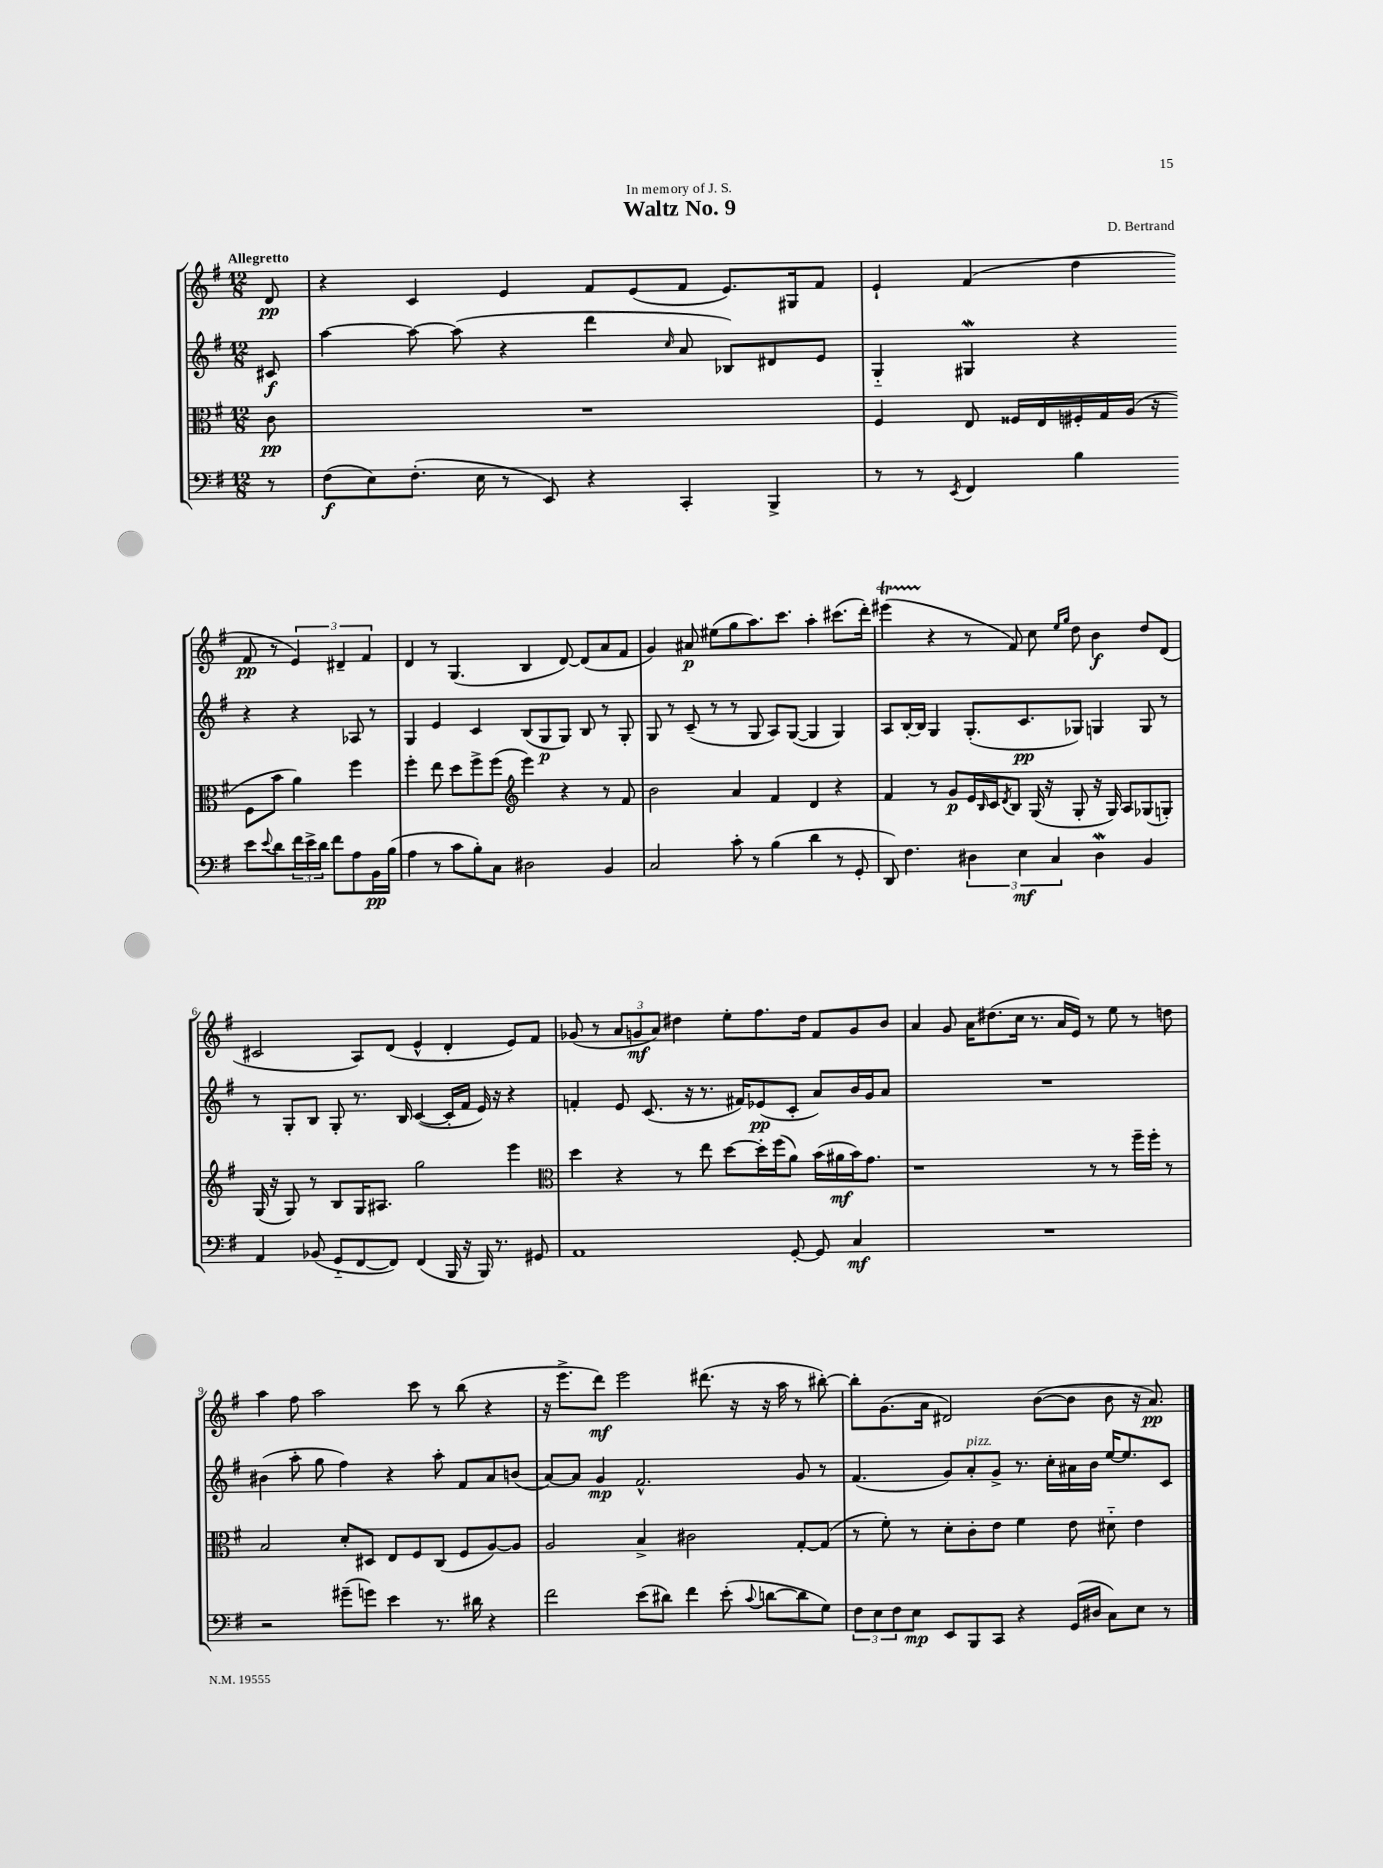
\header { title = "Waltz No. 9" composer = "D. Bertrand" dedication = "In memory of J. S." }
<<
\new StaffGroup <<
\new Staff = "s0" {
    \clef treble \key g \major \numericTimeSignature \time 12/8 \partial 8 \tempo "Allegretto"
    d'8\pp |
    r4 c'4 e'4 fis'8 e'8( fis'8 e'8.) gis16 fis'8 |
    e'4-! fis'4( d''4 fis'8\pp r8 \tuplet 3/2 { e'4) dis'4-- fis'4 } |
    d'4 r8 g4.( b4 d'8~) d'8( a'8 fis'8 |
    g'4) ais'8\p eis''8( g''8 a''8.) c'''8. a''4-. cis'''8.( d'''16-.) |
    eis'''4\startTrillSpan( r4\stopTrillSpan r8 fis'8) c''8 \grace { e''16 g''16 } d''8 b'4\f d''8 d'8( |
    cis'2 a8) d'8( e'4-^ d'4-. e'8) fis'8 |
    ges'8( r8 \tuplet 3/2 { a'8 g'8\mf a'8) } dis''4 e''8-. fis''8. dis''16 fis'8 g'8 b'8 |
    a'4 g'8 a'16 dis''8.( c''16 r8. a'16 e'16) r8 e''8 r8 d''8 |
    a''4 fis''8 a''2 c'''8 r8 b''8( r4 |
    r16 e'''8.-> d'''8\mf) e'''2 dis'''8.( r16 r16 a''16 r8 bis''8~-.) |
    bis''8-. g'8.( a'16 dis'2) b'8~( b'8 b'8 r16 a'8.\pp) \bar "|." |
}
\new Staff = "s1" {
    \clef treble \key g \major \numericTimeSignature \time 12/8 \partial 8
    cis'8\f |
    a''4~ a''8~ a''8( r4 d'''4 \grace { c''16 } a'8 bes8) dis'8 e'8 |
    g4-_ gis4\mordent r4 r4 r4 aes8 r8 |
    g4 e'4 c'4 b8( g8\p g8) b8 r8 g8-. |
    g8 r8 c'8--( r8 r8 g8 a8) g8~( g4 g4) |
    a8 b16~-. b16 g4 g8.-.( c'8.\pp ges8) g4 g8 r8 |
    r8 g8-. b8 g8-. r8. b16 c'4~( c'16-. fis'16 e'16) r16 r4 |
    f'4-. e'8 c'8.( r16 r8. fis'16) ees'8\pp( c'8-. a'8) b'16 g'16 a'8 |
    R1. |
    bis'4( a''8-. g''8 fis''4) r4 a''8-. fis'8 a'8 b'8( |
    a'8~) a'8 g'4\mp fis'2.-^ g'8 r8 |
    fis'4.( g'8) a'8-.^\markup { \italic "pizz." } g'8-> r8. c''16-. ais'16 b'16 e''16~ e''8. c'8 \bar "|." |
}
\new Staff = "s2" {
    \clef alto \key g \major \numericTimeSignature \time 12/8 \partial 8
    c'8\pp |
    R1. |
    fis4 e8 fisis16 e16 fis16-. g16 a16( r16 fis8 b'8 a'4) fis''4 |
    fis''4-. e''8 d''8 fis''8-> fis''8( \clef treble e'''4) r4 r8 fis'8 |
    b'2 a'4 fis'4 d'4 r4 |
    fis'4 r8 g'8\p e'16 \grace { b16 } c'16 \acciaccatura { d'8 } b8 g16( r16 g8-. r16 g16) a8 ges8( g8-.) |
    g16( r16 g8) r8 b8 g16 ais8. g''2 e'''4 |
    \clef alto d''4 r4 r8 e''8 d''8~ d''16-. fis''16( a'8) b'16( ais'16\mf b'16) g'8. |
    r1 r8 r8 fis''16-- fis''16-. r8 |
    b2 d'8-. dis8 e8 fis8 c8( fis8 a8~) a8 |
    a2 b4-> cis'2 g8~-. g8( |
    r8 fis'8-.) r8 d'8-. c'8-. e'8 fis'4 e'8 dis'8-_ e'4 \bar "|." |
}
\new Staff = "s3" {
    \clef bass \key g \major \numericTimeSignature \time 12/8 \partial 8
    r8 |
    fis8\f( e8) fis8.-.( e16 r8 e,8) r4 c,4-. b,,4-> |
    r8 r8 \acciaccatura { e,8 } fis,4 b4 e'8 \appoggiatura { e'8 } d'8 \tuplet 3/2 { fis'16 e'16-> d'16 } fis'8 a8 b,16\pp b16( |
    a4 r8 c'8 b8-.) c8 dis2 b,4 |
    c2 c'8-. r8 b4( d'4 r8 g,8-. |
    d,8) fis4. \tuplet 3/2 { dis4 e4\mf c4 } dis4\mordent b,4 |
    a,4 bes,8( g,8-_ fis,8~ fis,8) fis,4( b,,16 r16 b,,16) r8. gis,8 |
    a,1 g,8~-. g,8 c4\mf |
    R1. |
    r2 gis'8--( g'8) e'4 r8. dis'16 r4 |
    fis'2 e'8( dis'8) fis'4 e'8-.( \appoggiatura { c'8 } d'8~ d'8 g8) |
    \tuplet 3/2 { fis8 e8 fis8 } e8\mp e,8 b,,8 c,8 r4 g,16( dis16 c8) e8 r8 \bar "|." |
}
>>
>>
